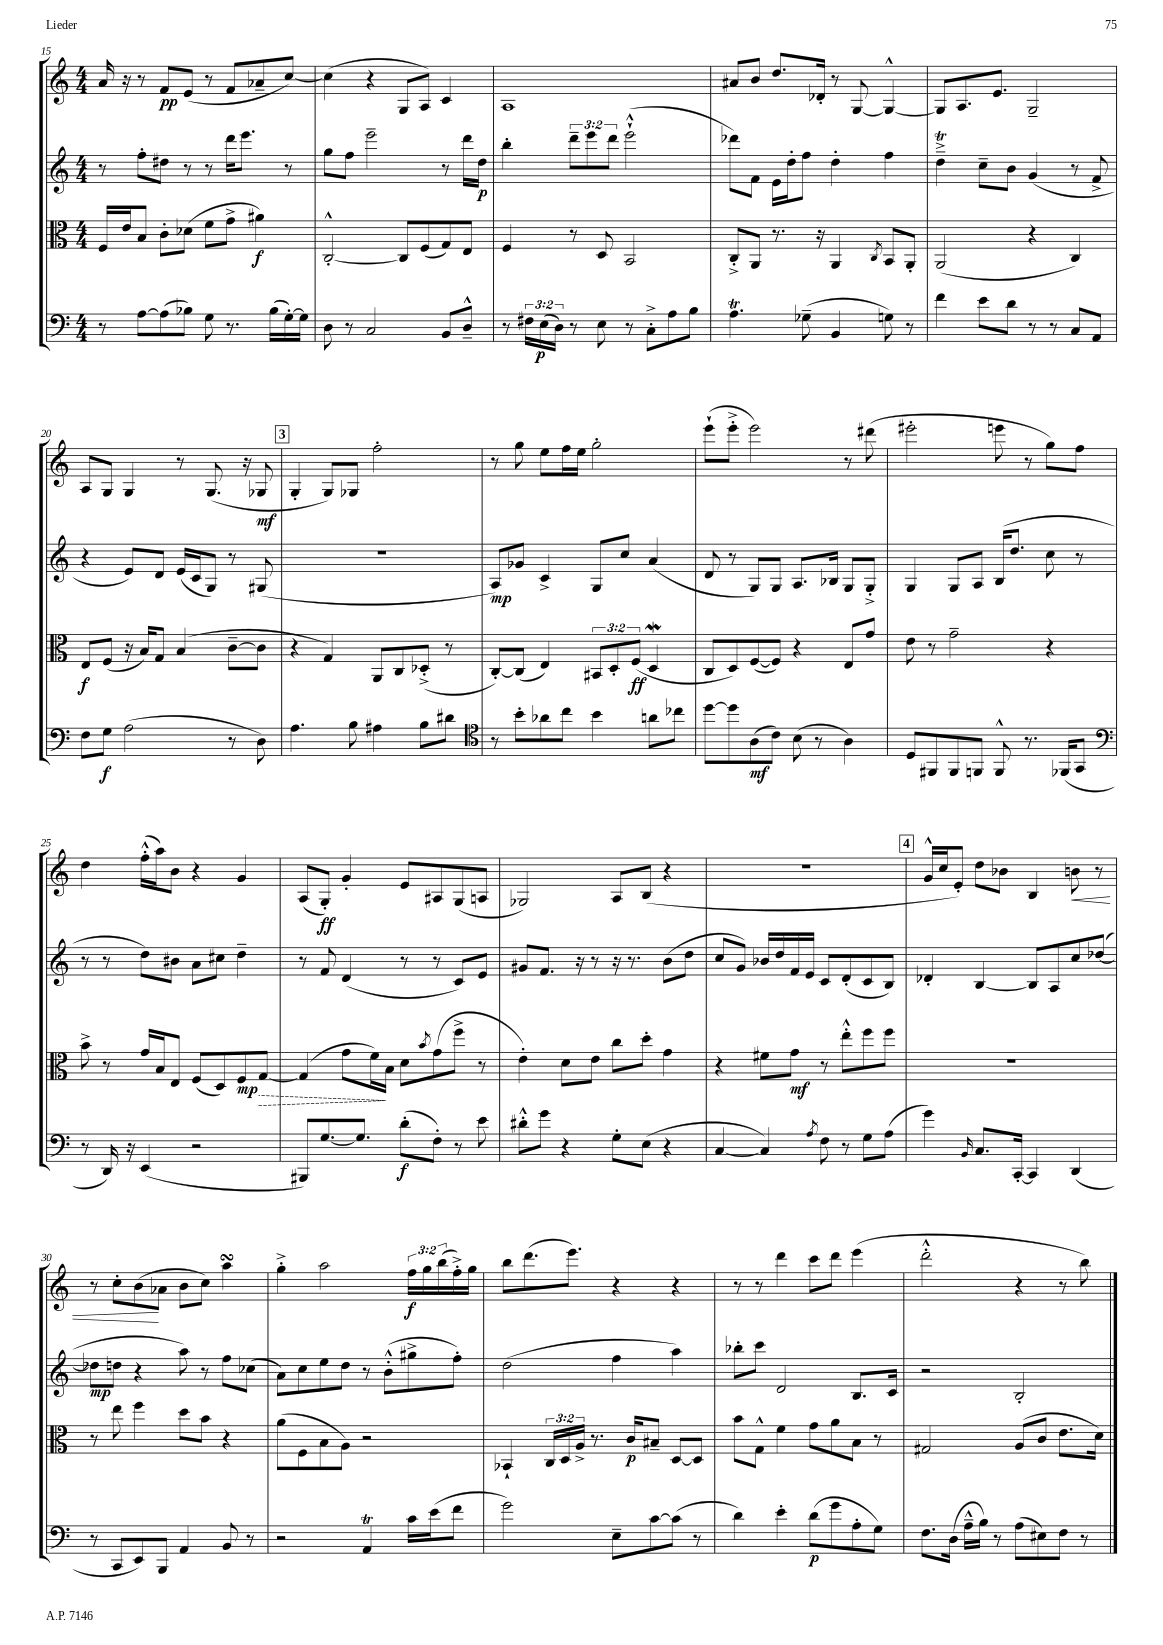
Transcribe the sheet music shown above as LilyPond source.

<<
\new StaffGroup <<
\new Staff = "s0" {
    \clef treble \key c \major \numericTimeSignature \time 4/4 \override Staff.TupletNumber.text = #tuplet-number::calc-fraction-text
    a'16 r16 r8 f'8\pp e'8( r8 f'8 aes'8-- c''8~) |
    c''4( r4 g8 a8) c'4 |
    a1 |
    ais'8 b'8 d''8. des'16-. r8 g8~ g4~-^ |
    g8 a8. e'8. g2-- |
    a8 g8 g4 r8 g8.( r16 ges8\mf |
    \mark \markup { \box "3" } g4-. g8) ges8 f''2-. |
    r8 g''8 e''8 f''16 e''16 g''2-. |
    e'''8-!( e'''8-.-> e'''2) r8 dis'''8( |
    eis'''2-. e'''8 r8 g''8) f''8 |
    d''4 f''16-.-^( a''16) b'8 r4 g'4 |
    a8( g8-.\ff) g'4-. e'8 ais8 g8( a8 |
    ges2) a8 b8( r4 |
    R1 |
    \mark \markup { \box "4" } g'16-^ c''16 e'8-.) d''8 bes'8 b4 b'8\< r8 |
    r8 c''8-. b'8\!( aes'8 b'8 c''8) a''4\turn |
    g''4-.-> a''2 \tuplet 3/2 { f''16\f g''16 b''16( } f''16-.->) g''16 |
    b''8 d'''8.( e'''8.) r4 r4 |
    r8 r8 d'''4 c'''8 d'''8 e'''4( |
    d'''2-.-^ r4 r8 b''8) \bar "|." |
}
\new Staff = "s1" {
    \clef treble \key c \major \numericTimeSignature \time 4/4 \override Staff.TupletNumber.text = #tuplet-number::calc-fraction-text
    r8 f''8-. dis''8 r8 r8 d'''16 e'''8. r8 |
    g''8 f''8 e'''2-- r8 d'''16 d''16\p |
    b''4-. \tuplet 3/2 { d'''8-- e'''8 d'''8 } e'''2-!-^( |
    des'''8) f'8 e'16 d''16-. f''8 d''4-. f''4 |
    d''4--->\trill c''8-- b'8 g'4( r8 f'8-> |
    r4 e'8) d'8 e'16( c'16 g8) r8 gis8( |
    \mark \markup { \box "3" } R1 |
    a8\mp) ges'8 c'4-> g8 c''8 a'4( |
    d'8 r8 g8) g8 a8. bes16 g8 g8-.-> |
    g4 g8 a8 b16( d''8. c''8 r8 |
    r8 r8 d''8) bis'8 a'8 cis''8 d''4-- |
    r8 f'8 d'4( r8 r8 c'8) e'8 |
    gis'8 f'8. r16 r8 r16 r8. b'8( d''8 |
    c''8 g'8) bes'16 d''16 f'16 e'16 c'8 d'8-.( c'8 b8) |
    \mark \markup { \box "4" } des'4-. b4~ b8 a8 c''8 des''8~( |
    des''8\mp d''8 r4 a''8) r8 f''8 ces''8( |
    a'8) c''8 e''8 d''8 r8 b'8-.-^( gis''8-> f''8-.) |
    d''2( f''4 a''4) |
    bes''8-. c'''8 d'2 b8. c'16 |
    r2 b2-. \bar "|." |
}
\new Staff = "s2" {
    \clef alto \key c \major \numericTimeSignature \time 4/4 \override Staff.TupletNumber.text = #tuplet-number::calc-fraction-text
    f16 e'16 b8 c'8-. des'8( f'8 g'8-> ais'4\f) |
    c2~-.-^ c8 f8( g8) e8 |
    f4 r8 d8 b,2 |
    c8-.-> a,8 r8. r16 a,4 \acciaccatura { c8 } b,8 a,8-. |
    a,2( r4 c4) |
    e8\f f8( r16 b16) g8 b4( c'8~-- c'8 |
    \mark \markup { \box "3" } r4 g4) a,8 c8 des8-.->( r8 |
    c8~-.) c8( e4) \tuplet 3/2 { bis,8 d8-. f8\ff( } d4\mordent |
    c8 d8) f8~( f8) r4 e8 g'8 |
    e'8 r8 g'2-- r4 |
    b'8-> r8 g'16 b16 e8 f8( d8) f8\mp \once \override Hairpin.style = #'dashed-line g8~\> |
    g4( g'8 f'16\!) b16 d'8 \acciaccatura { b'8 } g'8( f''8-> r8 |
    e'4-.) d'8 e'8 c''8 d''8-. g'4 |
    r4 fis'8 g'8\mf r8 e''8-.-^ f''8 f''8 |
    \mark \markup { \box "4" } R1 |
    r8 e''8 f''4 d''8 b'8 r4 |
    a'8( f8 b8 a8) r2 |
    bes,4-! \tuplet 3/2 { c16 d16 a16-> } r8. c'16\p bis8-- d8~ d8 |
    b'8 g8-^ f'4 g'8 a'8 b8 r8 |
    gis2 a8( c'8 e'8. d'16) \bar "|." |
}
\new Staff = "s3" {
    \clef bass \key c \major \numericTimeSignature \time 4/4 \override Staff.TupletNumber.text = #tuplet-number::calc-fraction-text
    r8 a8~ a8( bes8) g8 r8. bes16( g16~-.) g16 |
    d8 r8 c2 b,8 d8---^ |
    r8 \tuplet 3/2 { fis16 e16\p( d16) } r8 e8 r8 c8-.-> a8 b8 |
    a4.\trill ges8--( b,4 g8) r8 |
    f'4 e'8 d'8 r8 r8 c8 a,8 |
    f8 g8\f a2( r8 d8) |
    \mark \markup { \box "3" } a4. b8 ais4 b8 dis'8 |
    \clef tenor r8 b'8-. aes'8 c''8 b'4 a'8 ces''8 |
    d''8~ d''8 a8\mf( c'8) b8( r8 a4) |
    d8 fis,8 fis,8 f,8 f,8-^ r8. fes,16( g,8 |
    \clef bass r8 d,16) r16 e,4( r2 |
    bis,,8) g8.~ g8. d'8-.\f( f8-.) r8 e'8 |
    dis'8-.-^ g'8 r4 g8-. e8( r4 |
    c4~ c4) \acciaccatura { a8 } f8 r8 g8 a8( |
    \mark \markup { \box "4" } g'4) \grace { b,16 } c8. c,16~-. c,4 d,4( |
    r8 c,8 e,8) b,,8 a,4 b,8 r8 |
    r2 a,4\trill c'16 e'16( f'8 |
    g'2) e8-- c'8~ c'8( r8 |
    d'4) e'4-. d'8\p( g'8 a8-. g8) |
    f8. d16( a16---^ b16) r8 a8( eis8) f8 r8 \bar "|." |
}
>>
>>
\layout { \context { \Score currentBarNumber = #15 } }
